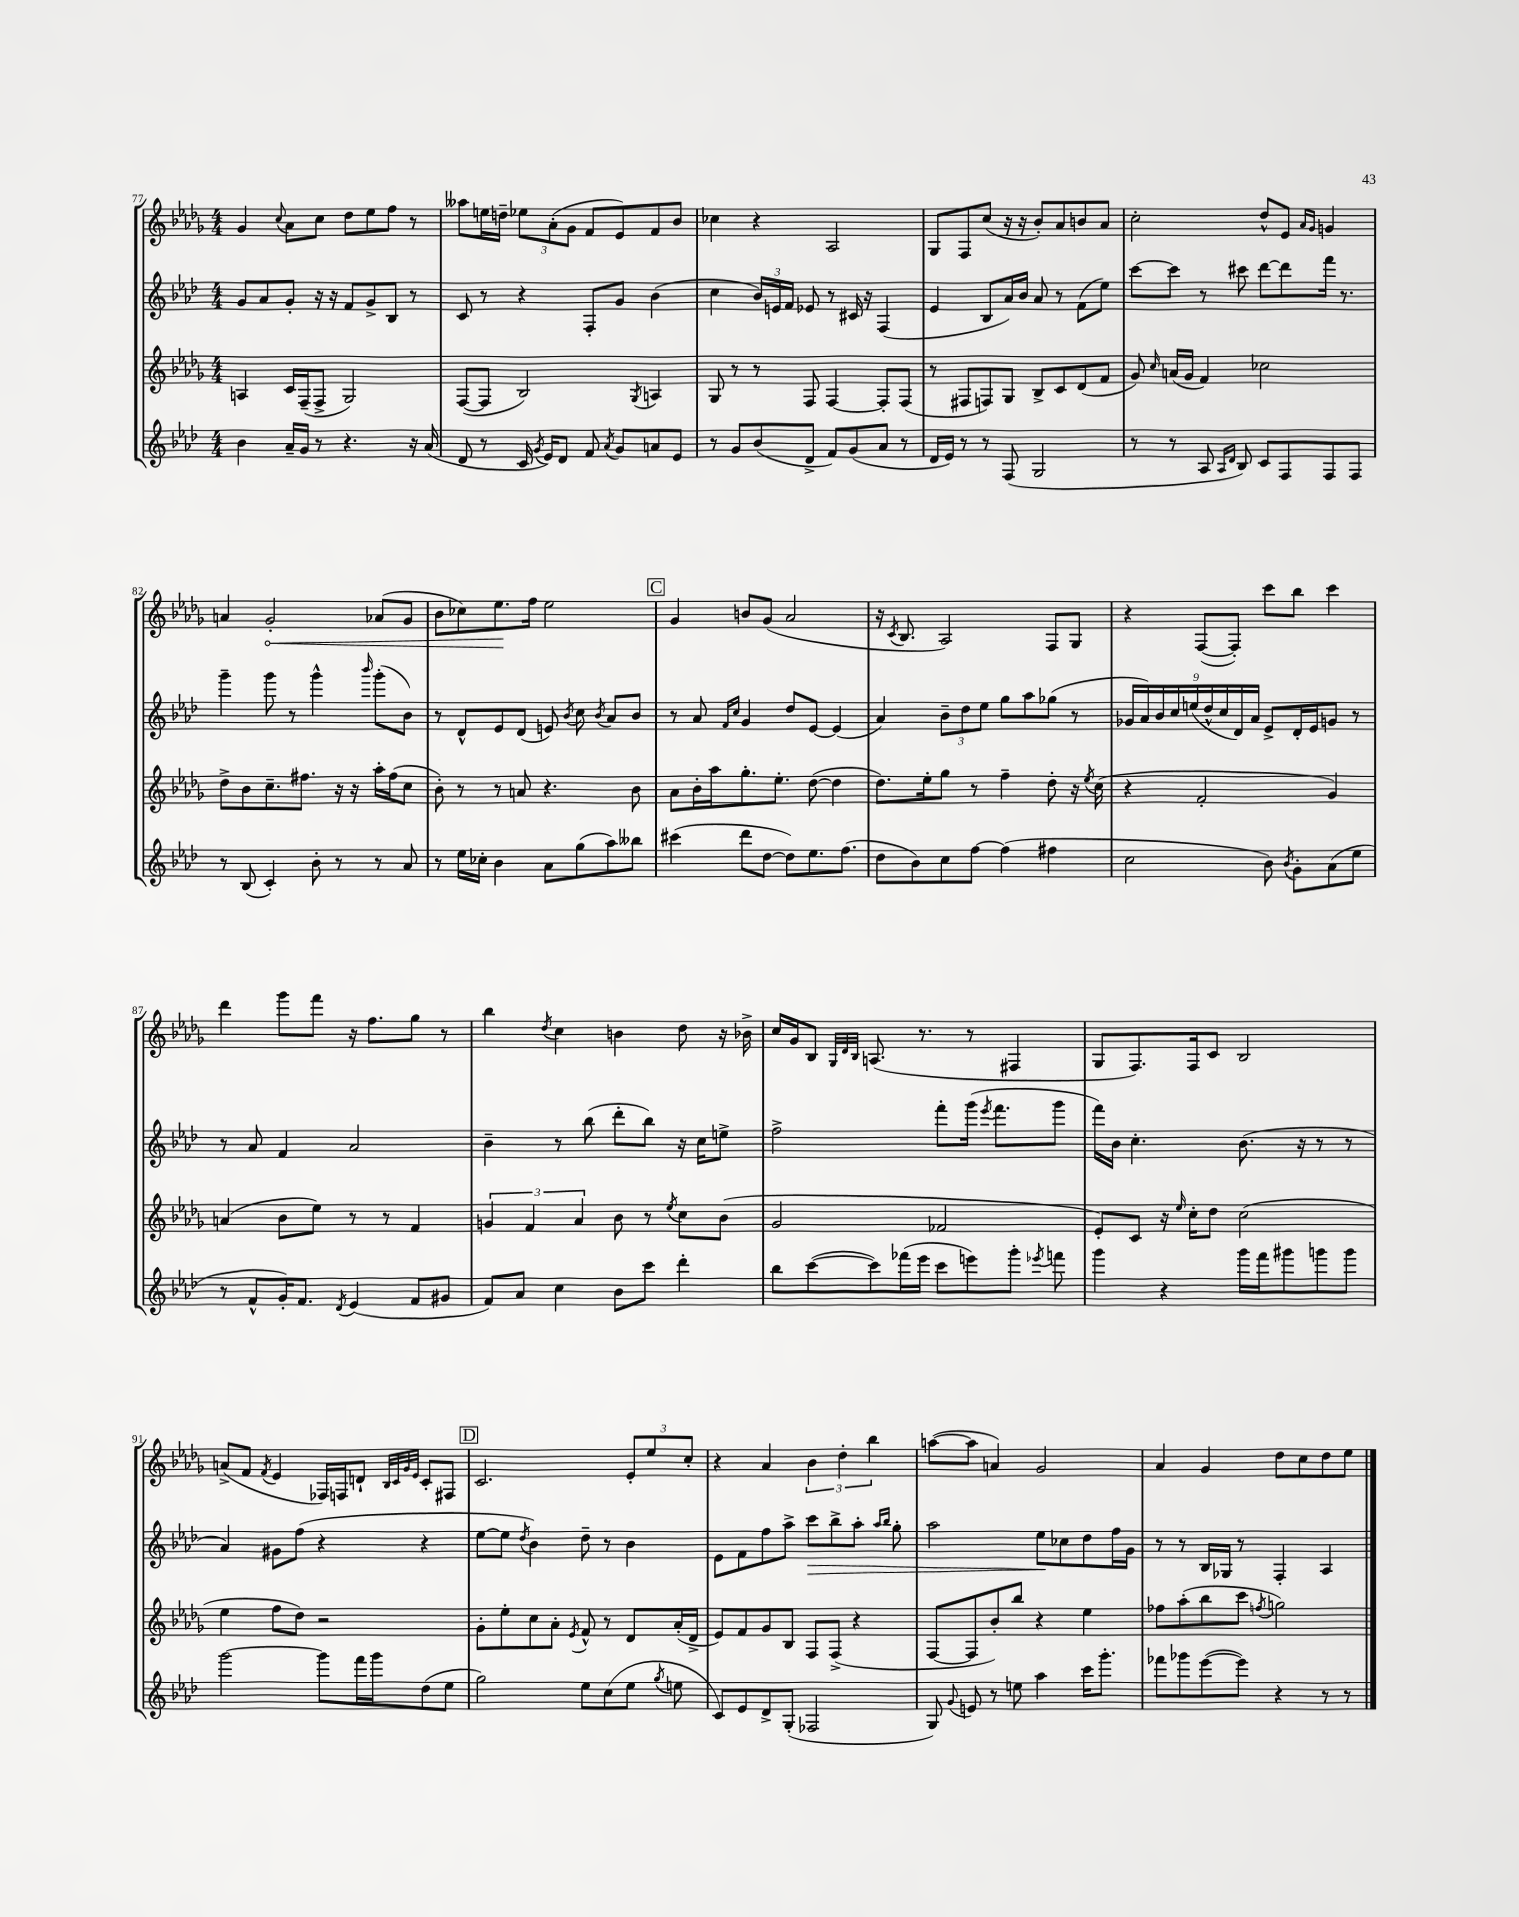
<<
\new StaffGroup <<
\new Staff = "s0" {
    \clef treble \key des \major \numericTimeSignature \time 4/4
    \autoBeamOff ges'4 \appoggiatura { c''8 } aes'8[ c''8] des''8[ ees''8 f''8] r8 |
    aeses''8[ e''16 d''16]-- \tuplet 3/2 { ees''8[ aes'8-.( ges'8] } f'8[ ees'8) f'8 bes'8] |
    ces''4 r4 aes2 |
    ges8[ f8 c''8]( r16 r16 bes'8[-.) aes'8 b'8 aes'8] |
    c''2-. des''8[-^ ees'8] \grace { aes'16[ ges'16] } g'4 |
    a'4 \once \override Hairpin.circled-tip = ##t ges'2-.\< aes'8[( ges'8] |
    bes'8[ ces''8) ees''8.\! f''16] ees''2 |
    \mark \markup { \box "C" } ges'4 b'8[ ges'8]( aes'2 |
    r16 \acciaccatura { c'8 } bes8. aes2) f8[ ges8] |
    r4 f8[~( f8]-.) c'''8[ bes''8] c'''4 |
    des'''4 ges'''8[ f'''8] r16 f''8.[ ges''8] r8 |
    bes''4 \acciaccatura { des''8 } c''4 b'4 des''8 r16 bes'16-> |
    c''16[ ges'16 bes8] \grace { ges32[ des'32 bes32] } a8.( r8. r8 fis4 |
    ges8[ f8.) f16 c'8] bes2 |
    a'8[->( f'8] \acciaccatura { f'8 } ees'4 fes16[) f16 d'8]-! \grace { bes32[ c'32 ges'32 ees'32] } c'8[-. fis8] |
    \mark \markup { \box "D" } c'2. \tuplet 3/2 { ees'8[-. ees''8 c''8]-. } |
    r4 aes'4 \tuplet 3/2 { bes'4 des''4-. bes''4 } |
    a''8[~( a''8] a'4) ges'2 |
    aes'4 ges'4 des''8[ c''8 des''8 ees''8] \bar "|." |
}
\new Staff = "s1" {
    \clef treble \key aes \major \numericTimeSignature \time 4/4
    \autoBeamOff g'8[ aes'8 g'8]-. r16 r16 f'8[ g'8-> bes8] r8 |
    c'8 r8 r4 f8[-. g'8] bes'4( |
    c''4 \tuplet 3/2 { bes'16[) e'16 f'16] } ees'8 r8 cis'16 r16 f4( |
    ees'4 bes8[ aes'16) bes'16] aes'8 r8 f'8[( ees''8]) |
    c'''8[~ c'''8] r8 cis'''8 des'''8[~ des'''8 f'''16] r8. |
    g'''4-- g'''8 r8 g'''4-^ \grace { bes'''16 } g'''8[-.( bes'8]) |
    r8 des'8[-^ ees'8 des'8]( e'8) \acciaccatura { bes'8 } c''8 \acciaccatura { bes'8 } aes'8[ bes'8] |
    \mark \markup { \box "C" } r8 aes'8 \grace { f'16[ c''16] } g'4 des''8[ ees'8]~ ees'4( |
    aes'4) \tuplet 3/2 { bes'8[-- des''8 ees''8] } g''8[ aes''8 ges''8]( r8 |
    \tuplet 9/8 { ges'16[ aes'16) bes'16 c''16 e''16( des''16-^ c''16 des'16) aes'16] } ees'8[-> des'16-. ees'16 g'8] r8 |
    r8 aes'8 f'4 aes'2 |
    bes'4-- r8 bes''8( des'''8[-. bes''8]) r16 c''16[ e''8]-> |
    f''2-> f'''8[-. g'''16]( \acciaccatura { ees'''8 } f'''8.[ g'''8] |
    f'''16[) bes'16] c''4.-. bes'8.( r16 r8 r8 |
    aes'4) gis'8[ f''8]( r4 r4 |
    \mark \markup { \box "D" } ees''8[~ ees''8] \acciaccatura { des''8 } bes'4) des''8-- r8 bes'4 |
    ees'8[ f'8 f''8 aes''8]-> c'''8[\> bes''8-> aes''8]-. \grace { aes''16[ bes''16] } g''8-. |
    aes''2 ees''8[\! ces''8 des''8 f''16 g'16] |
    r8 r8 bes16[ ges16] r8 f4-. aes4 \bar "|." |
}
\new Staff = "s2" {
    \clef treble \key des \major \numericTimeSignature \time 4/4
    \autoBeamOff a4 c'16[ f16--( f8]-> ges2) |
    f8[~( f8] bes2) \acciaccatura { ges8 } a4 |
    ges8 r8 r8 f8 f4~ f8[-. f8]( |
    r8 fis8[ f8) ges8] bes8[-> c'8 des'8( f'8] |
    ges'8) \grace { c''16 } a'16[( ges'16] f'4) ces''2 |
    des''8[-> bes'8 c''8.-- fis''8.] r16 r16 aes''16[-. fis''16( c''8] |
    bes'8-.) r8 r8 a'8 r4. bes'8 |
    \mark \markup { \box "C" } aes'8[ bes'16-. aes''16 ges''8.-. ees''8.]-. des''8~( des''4 |
    des''8.[) ees''16-. ges''8] r8 f''4-- des''8-. r16 \acciaccatura { ees''8 } c''16( |
    r4 f'2-. ges'4) |
    a'4( bes'8[ ees''8]) r8 r8 f'4 |
    \tuplet 3/2 { g'4 f'4 aes'4 } bes'8 r8 \acciaccatura { ees''8 } c''8[ bes'8]( |
    ges'2 fes'2 |
    ees'8[-.) c'8] r16 \grace { ees''16 } c''16[-. des''8] c''2( |
    ees''4 f''8[ des''8]) r2 |
    \mark \markup { \box "D" } ges'8[-. ees''8-. c''8 aes'8]-. \acciaccatura { ees'8 } f'8-^ r8 des'8[ aes'16-.( des'16]-> |
    ees'8[) f'8 ges'8 bes8] f8[ f8]->( r4 |
    f8[~ f8 bes'8-.) bes''8] r4 ees''4 |
    fes''8[ aes''8-.( bes''8 c'''8] \acciaccatura { f''8 } g''2) \bar "|." |
}
\new Staff = "s3" {
    \clef treble \key aes \major \numericTimeSignature \time 4/4
    \autoBeamOff bes'4 aes'16[-- g'16] r8 r4. r16 aes'16( |
    des'8 r8 c'16 \acciaccatura { g'8 } ees'16[) des'8] f'8 \acciaccatura { aes'8 } g'8[ a'8 ees'8] |
    r8 g'8[ bes'8( des'8]-> f'8[) g'8( aes'8] r8 |
    des'16[ ees'16]) r8 r8 f8( g2 |
    r8 r8 aes8 \grace { aes16[ des'16] } bes8) c'8[ f8 f8 f8] |
    r8 bes8( c'4-.) bes'8-. r8 r8 aes'8 |
    r8 ees''16[ ces''16]-. bes'4 aes'8[ g''8( aes''8) beses''8] |
    \mark \markup { \box "C" } cis'''4( des'''8[ des''8]~ des''8[) ees''8. f''8.]( |
    des''8[ bes'8) c''8 f''8]~ f''4( fis''4 |
    c''2 bes'8) \acciaccatura { bes'8 } g'8[-. aes'8( ees''8] |
    r8 f'8[-^ g'16-.) f'8.] \acciaccatura { des'8 } ees'4( f'8[ gis'8] |
    f'8[) aes'8] c''4 bes'8[ c'''8] des'''4-. |
    bes''8[ c'''8~( c'''8) fes'''16( ees'''16] c'''8[ e'''8) g'''8]-. \acciaccatura { ees'''8 } f'''8 |
    g'''4 r4 g'''16[ f'''16 gis'''8 g'''8 g'''8] |
    g'''2~ g'''8[ f'''16 g'''16 des''8( ees''8] |
    \mark \markup { \box "D" } g''2) ees''8[ c''8( ees''8] \acciaccatura { g''8 } e''8 |
    c'8[) ees'8 des'8-> g8]-.( fes2 |
    g8) \appoggiatura { g'8 } e'8 r8 e''8 aes''4 c'''16[ g'''8.]-. |
    fes'''8[ ges'''8 ees'''8~( ees'''8]) r4 r8 r8 \bar "|." |
}
>>
>>
\layout { \context { \Score currentBarNumber = #77 } }
